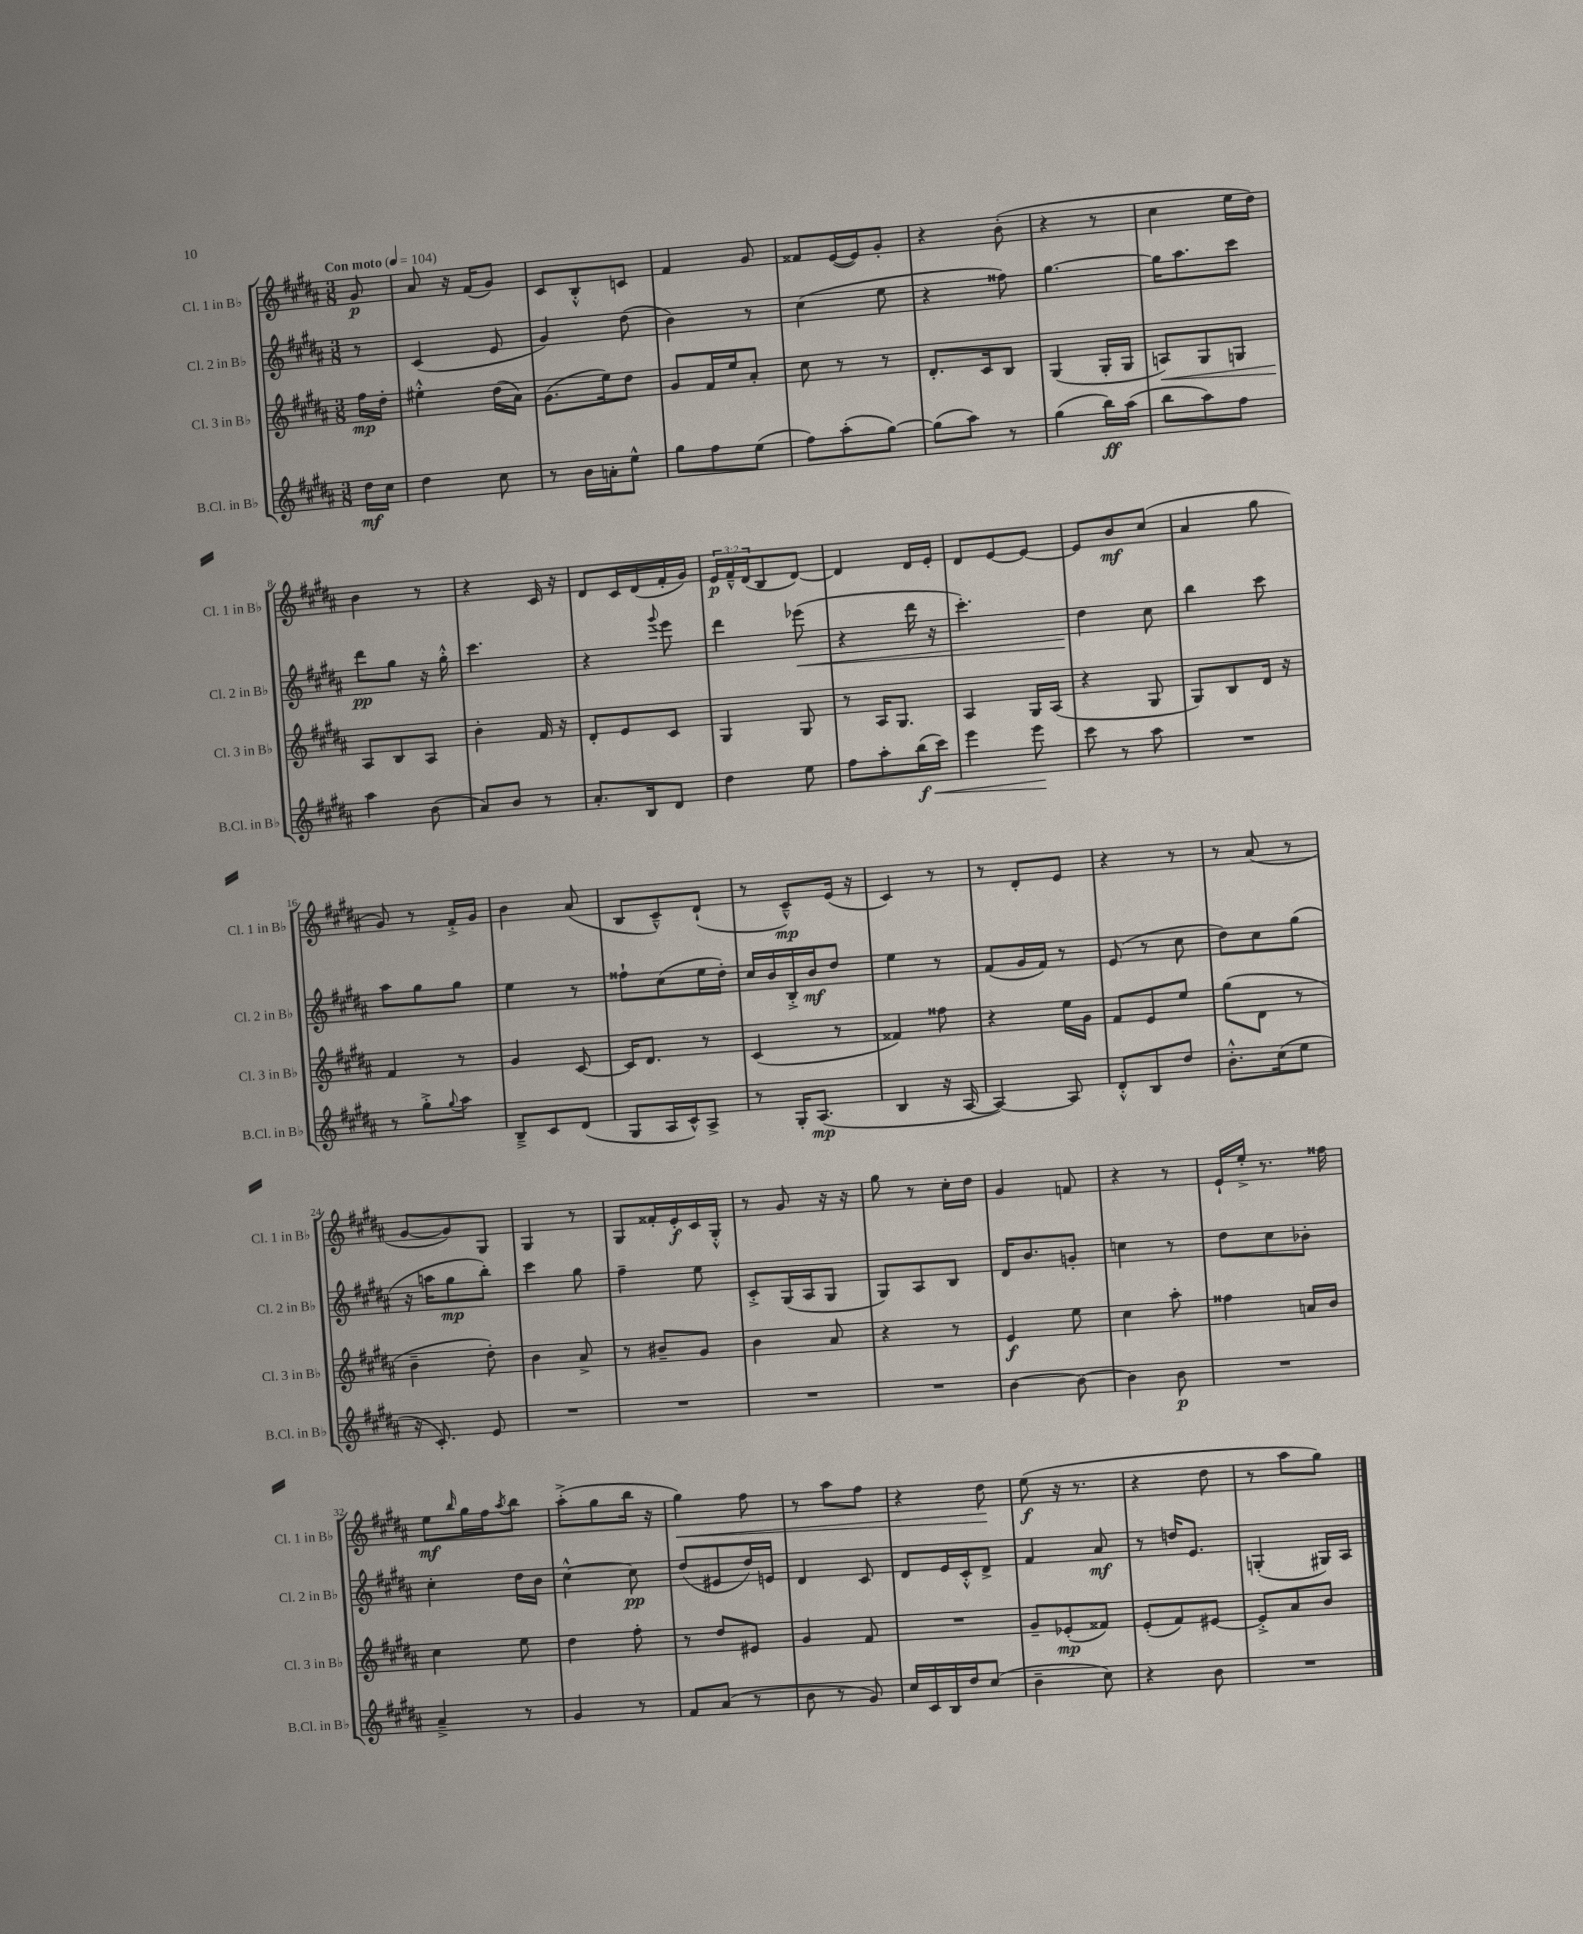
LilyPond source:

<<
\new StaffGroup <<
\new Staff = "s0" \with { instrumentName = "Cl. 1 in Bb" shortInstrumentName = "Cl. 1 in Bb" } {
    \clef treble \key b \major \numericTimeSignature \time 3/8 \override Staff.TupletNumber.text = #tuplet-number::calc-fraction-text \partial 8 \tempo "Con moto" 4 = 104
    gis'8\p |
    ais'8 r16 fis'16( gis'8) |
    cis'8 b8-.-^ c'8 |
    fis'4 gis'8 |
    fisis'8 e'16~( e'16) gis'8-. |
    r4 b'8-.( |
    r4 r8 |
    cis''4 e''16 dis''16) |
    b'4 r8 |
    r4 cis'16 r16 |
    dis'8 cis'16 dis'16( fis'16-. gis'16) |
    \tuplet 3/2 { e'16\p fis'16---^ dis'16( } b8 dis'8~) |
    dis'4 dis'16 e'16-. |
    dis'8 e'8~ e'8~ |
    e'8 b'8\mf cis''8( |
    ais'4 gis''8 |
    gis'8) r8 fis'16-.-> gis'16 |
    b'4 ais'8( |
    b8 cis'8---^) dis'8-!( |
    r8 cis'8---^\mp) e'16( r16 |
    cis'4) r8 |
    r8 dis'8-. e'8 |
    r4 r8 |
    r8 ais'8( r8 |
    gis'8~ gis'8) gis8 |
    gis4 r8 |
    gis8 fisis'16-. e'16-.\f cis'16 gis16-.-^ |
    r8 gis'8 r16 r16 |
    gis''8 r8 cis''16-. dis''16 |
    gis'4 f'8 |
    r4 r8 |
    e'16-! e''16-.-> r8. fisis''16 |
    e''8\mf \grace { b''16 } gis''16 fis''16 \acciaccatura { ais''8 } b''8 |
    ais''8-.->( gis''8 b''16 r16 |
    gis''4\<) fis''8 |
    r8 ais''8 fis''8 |
    r4 dis''8\! |
    e''8\f( r16 r8. |
    r4 dis''8 |
    r8 ais''8 gis''8) \bar "|." |
}
\new Staff = "s1" \with { instrumentName = "Cl. 2 in Bb" shortInstrumentName = "Cl. 2 in Bb" } {
    \clef treble \key b \major \numericTimeSignature \time 3/8 \partial 8
    r8 |
    cis'4( e'8 |
    gis'4) dis''8( |
    b'4) r8 |
    cis''4( e''8 |
    r4 fisis''8) |
    gis''4.~ |
    gis''16 ais''8. cis'''8 |
    dis'''8\pp gis''8 r16 gis''16-.-^ |
    cis'''4. |
    r4 \appoggiatura { gis'''8 } e'''8 |
    dis'''4 ees'''8\<( |
    r4 dis'''16 r16 |
    cis'''4.-.) |
    dis''4\! cis''8 |
    b''4 cis'''8 |
    ais''8 gis''8 gis''8 |
    e''4 r8 |
    fisis''8-! cis''8( e''16 dis''16-.) |
    cis''16 b'16 b16-.-> b'16\mf dis''8 |
    e''4 r8 |
    fis'8( gis'16 fis'16) r8 |
    e'8( r8 cis''8 |
    dis''8) cis''8 gis''8( |
    r16 a''16 gis''8\mp b''8-.) |
    cis'''4 gis''8 |
    fis''4-- e''8 |
    cis'8-.-> gis16( ais16 gis8 |
    gis8) ais8 b8 |
    dis'16 b'8. g'8-. |
    c''4 r8 |
    dis''8 cis''8 bes'8-. |
    cis''4-. dis''16 b'16 |
    cis''4~-^ cis''8\pp |
    dis''8( eis'8 dis''16) e'16 |
    dis'4 cis'8 |
    dis'8 e'16 cis'16-.-^ dis'8-> |
    fis'4 ais'8\mf |
    r8 d''16 e'8. |
    g4-.( gis16) ais16 \bar "|." |
}
\new Staff = "s2" \with { instrumentName = "Cl. 3 in Bb" shortInstrumentName = "Cl. 3 in Bb" } {
    \clef treble \key b \major \numericTimeSignature \time 3/8 \partial 8
    fis''16\mp dis''16-. |
    eis''4-.-^ dis''16( ais'16) |
    gis'8.( e''16) dis''8 |
    gis'8 fis'16 e''16 ais'8-. |
    cis''8 r8 r8 |
    dis'8.-. cis'16 b8 |
    gis4( gis16-. gis16 |
    a8\<) gis8 g8 |
    ais8\! b8 ais8 |
    b'4-. fis'16 r16 |
    dis'8-. e'8 cis'8 |
    gis4 gis8 |
    r8 ais16 gis8. |
    ais4 gis16 ais16( |
    r4 gis8 |
    gis8) b8 dis'16 r16 |
    fis'4 r8 |
    gis'4 cis'8~ |
    cis'16 dis'8. r8 |
    cis'4( r8 |
    fisis'4) fisis''8 |
    r4 e''16 gis'16 |
    fis'8 e'8 e''8 |
    gis''8( dis'8 r8 |
    b'4-- dis''8-.) |
    b'4 ais'8-> |
    r8 bis'8-- gis'8 |
    b'4 ais'8 |
    r4 r8 |
    e'4\f e''8 |
    cis''4 ais''8-. |
    fisis''4 a'16 b'16 |
    cis''4 e''8 |
    dis''4 fis''8-. |
    r8 dis''8 eis'8 |
    gis'4 fis'8 |
    R4. |
    gis'8-- ees'8-.\mp( fisis'8) |
    e'8-.( fis'8) eis'8~ |
    eis'8-.-> ais'8 b'8 \bar "|." |
}
\new Staff = "s3" \with { instrumentName = "B.Cl. in Bb" shortInstrumentName = "B.Cl. in Bb" } {
    \clef treble \key b \major \numericTimeSignature \time 3/8 \partial 8
    dis''16\mf cis''16 |
    dis''4 cis''8 |
    r8 b'16 a'16-. e''8-^ |
    gis''8 fis''8 e''8( |
    fis''8) ais''8-.( gis''8~) |
    gis''8( ais''8) r8 |
    gis''4( b''16\ff) ais''16( |
    b''8 ais''8) fis''8 |
    ais''4 b'8( |
    ais'8) b'8 r8 |
    ais'8.-. b16 dis'8 |
    dis''4 e''8 |
    fis''8 ais''8-. b''16\f\<( cis'''16) |
    e'''4 e'''8\! |
    cis'''8 r8 ais''8 |
    R4. |
    r8 gis''8-.-> \appoggiatura { gis''8 } ais''8 |
    b8---> cis'8 dis'8( |
    gis8 ais16 cis'16-^) ais8-> |
    r8 gis16-. ais8.\mp( |
    b4 r16 ais16~ |
    ais4~) ais8 |
    dis'8-.-^ b8 dis''8 |
    b'8.-.-^ cis''16( e''8 |
    r16 cis'8.-.) e'8 |
    R4. |
    R4. |
    R4. |
    R4. |
    b'4~ b'8~ |
    b'4 b'8\p |
    R4. |
    ais'4---> r8 |
    gis'4 r8 |
    fis'8 ais'8( r8 |
    b'8 r8 gis'8) |
    cis''16 cis'16 b16 dis''16 cis''8( |
    b'4-- cis''8) |
    r4 b'8 |
    R4. \bar "|." |
}
>>
>>
